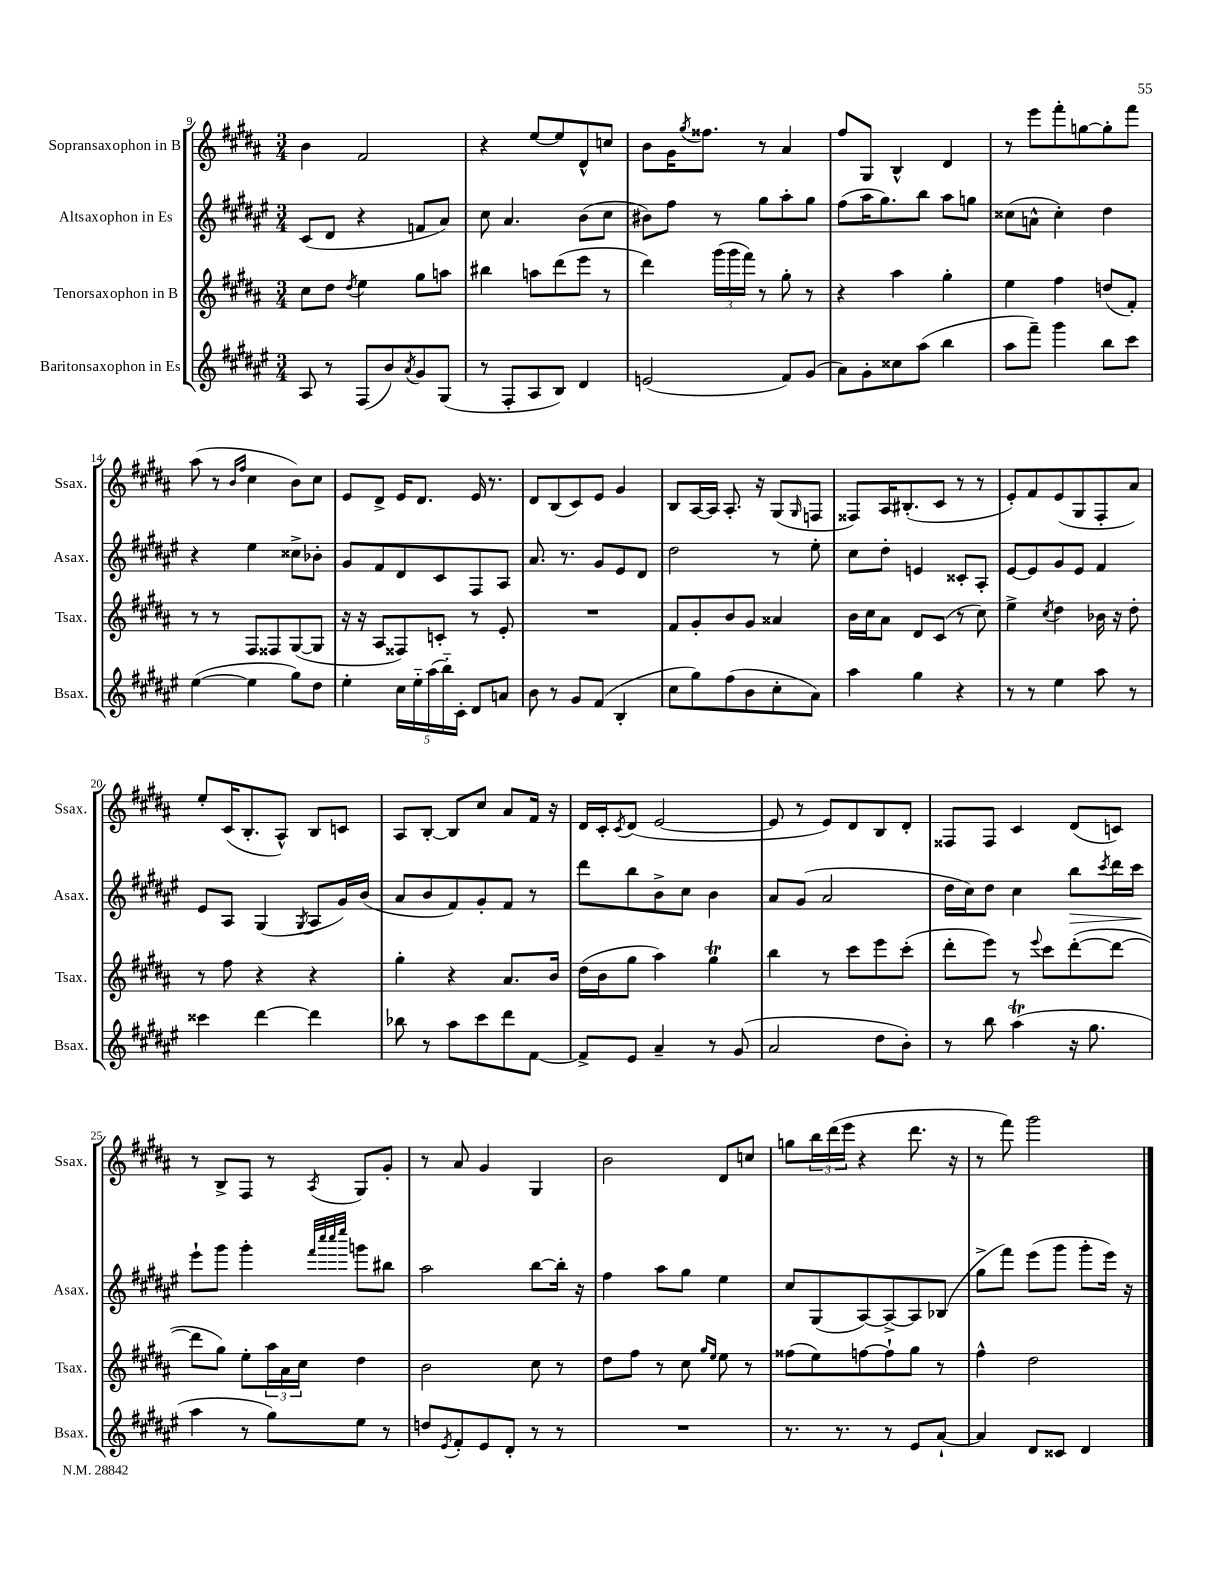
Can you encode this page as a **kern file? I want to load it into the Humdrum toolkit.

**kern	**kern	**kern	**kern
*staff4	*staff3	*staff2	*staff1
*clefG2	*clefG2	*clefG2	*clefG2
*k[f#c#g#d#a#e#]	*k[f#c#g#d#a#]	*k[f#c#g#d#a#e#]	*k[f#c#g#d#a#]
*M3/4	*M3/4	*M3/4	*M3/4
8A#/	8cc#\L	(8c#/L	4b\
8r	8dd#\J	8d#/J	.
.	8qdd#/	.	.
(8F#/L	4ee\	4r	2f#/
8b/)	.	.	.
8qa#/	.	.	.
8g#/	8gg#\L	8f/L	.
(8G#/J	8aa\J	8a#/J)	.
=	=	=	=
8r	4bb#\	8cc#\	4r
8F#'/L	.	4.a#/	.
8A#/	8aa\L	.	[8ee/L
8B/J)	(8ddd#\	.	8ee/]
4d#/	8eee\J	(8b\L	8d#^^/
.	8r	8cc#\J	8cc/J
=	=	=	=
(2e/	4ddd#\)	8b#\L)	8b\L
.	.	8ff#\J	16g#\K
.	.	.	8qgg#/
.	.	.	8.ff##\J
.	(24ggg#\LL	8r	.
.	24ggg#\	.	.
.	24fff#\JJ)	.	.
.	8r	8gg#\L	8r
8f#/L)	8gg#'\	8aa#'\	4a#/
(8g#/J	8r	8gg#\J	.
=	=	=	=
8a#\L)	4r	(8ff#\L	8ff#/L
8g#'\	.	16aa#\K	8G#/J
.	.	8.gg#\)	.
8cc##\	4aa#\	.	4B^^/
(8aa#\J	.	8bb\J	.
4bb\	4gg#'\	8aa#\L	4d#/
.	.	8gg\J	.
=	=	=	=
8aa#\L	4ee\	(8cc##\L	8r
8fff#~\J)	.	8a^^\J	8eee\L
4ggg#\	4ff#\	4cc##'\)	8fff#'\
.	.	.	[8gg\
8bb\L	(8dd/L	4dd#\	8gg'\]
8ccc#\J	8f#'/J)	.	8fff#\J
=	=	=	=
([4ee#\	8r	4r	(8aa#\
.	8r	.	8r
.	.	.	16qqb/LL
.	.	.	16qqff#/JJ
4ee#\]	8F#/L	4ee#\	4cc#\
.	8F##/	.	.
8gg#\L)	([8G#/	8cc##^\L	8b\L)
8dd#\J	8G#/]J	8b-'\J	8cc#\J
=	=	=	=
4ee#'\	16r	8g#/L	8e/L
.	16r	.	.
.	8A#/L	8f#/	8d#^/J
20cc#\LL	8F##/)	8d#/	16e/LK
20ee#'~\	.	.	.
.	.	.	8.d#/J
(20aa#\	.	.	.
.	8c'/J	8c#/	.
20bb'~\)	.	.	.
20c#'\JJ	.	.	.
8d#/L	8r	8F#/	16e/
.	.	.	8.r
8a/J	8e'/	8A#/J	.
=	=	=	=
8b\	2.r	8.a#/	8d#/L
8r	.	.	(8B/
.	.	8.r	.
8g#/L	.	.	8c#/)
(8f#/J	.	8g#/L	8e/J
4B'/	.	8e#/	4g#/
.	.	8d#/J	.
=	=	=	=
8cc#\L	8f#/L	2dd#\	8B/L
8gg#\)	8g#'/	.	[16A#/L
.	.	.	16A#/]JJ
(8ff#\	8b/	.	8.A#'/
8b\	8g#/J	.	.
.	.	.	16r
8cc#'\	4a##/	8r	(8G#/L
.	.	.	16qqG#/
8a#\J)	.	8ee#'\	8F/J
=	=	=	=
4aa#\	16b\LL	8cc#\L	8F##/L)
.	16cc#\J	.	.
.	8a#\J	8dd#'\J	16A#/K
.	.	.	(8.B#'/
4gg#\	8d#/L	4e/	.
.	(8c#/J	.	8c#/J
4r	8r	8c##'/L	8r
.	8cc#\)	8A#'/J	8r
=	=	=	=
8r	4ee^\	[8e#/L	8e'/L)
8r	.	8e#/]	8f#/
.	8qcc#/	.	.
4ee#\	4dd#\	8g#/	(8e/
.	.	8e#/J	8G#/
8aa#\	16b-\	4f#/	8F#'/
.	16r	.	.
8r	8dd#'\	.	8a#/J)
=	=	=	=
4ccc##\	8r	8e#/L	8ee'/L
.	8ff#\	8A#/J	(16c#/K
.	.	.	8.B'/
[4ddd#\	4r	(4G#/	.
.	.	.	8A#^^/J)
.	.	8qG#/	.
4ddd#\]	4r	8A#/L	8B/L
.	.	16g#/L)	8c/J
.	.	(16b/JJ	.
=	=	=	=
8bb-\	4gg#'\	8a#/L	8A#/L
8r	.	8b/	[8B'/J
8aa#\L	4r	8f#/)	8B/]L
8ccc#\	.	8g#'/	8cc#/J
8ddd#\	8.a#/L	8f#/J	8a#/L
[8f#\J	.	8r	16f#/Jk
.	16b/Jk	.	16r
=	=	=	=
8f#^/]L	(16dd#\LL	8ddd#\L	16d#/LL
.	16b\J	.	16c#'/J
.	.	.	8qc#/
8e#/J	8gg#\J	8bb\	(8d#/J
4a#~/	4aa#\)	8b^\	[2e/
.	.	8cc#\J	.
8r	4gg#\	4b\	.
(8g#/	.	.	.
=	=	=	=
2a#/	4bb\	8a#/L	8e/]
.	.	(8g#/J	8r
.	8r	2a#/	8e/L)
.	8ccc#\L	.	8d#/
8dd#\L	8eee\	.	8B/
8b'\J)	(8ccc#'\J	.	8d#'/J
=	=	=	=
8r	8ddd#'\L	16dd#\LL	8F##/L
.	.	16cc#\J)	.
8bb\	8eee\J)	8dd#\J	8F##/J
(4aa#\	8r	4cc#\	4c#/
.	8qqeee/	.	.
.	8ccc#\L	.	.
16r	([8ddd#'\	8bb\L	(8d#/L
8.gg#\	.	.	.
.	.	8qccc#/	.
.	8ddd#\_J	16ddd#\L	8c/J)
.	.	16ccc#\JJ	.
=	=	=	=
4aa#\	8ddd#\]L	8eee#`\L	8r
.	8gg#\J)	8ggg#\J	8B^/L
8r	8ee'\L	4ggg#'\	8F#/J
8gg#\L)	24aa#\L	.	8r
.	24a#\	.	.
.	24cc#\JJ	.	.
.	.	32qqfff#/LLL	.
.	.	32qqcccc#/	.
.	.	32qqcccc#/	.
.	.	32qqeeee#/JJJ	8qA#/
8ee#\J	4dd#\	8ggg\L	8G#/L
8r	.	8bb#\J	8g#'/J
=	=	=	=
8dd/L	2b\	2aa#\	8r
8qe#/	.	.	.
8f#'/	.	.	8a#/
8e#/	.	.	4g#/
8d#'/J	.	.	.
8r	8cc#\	[8bb\L	4G#/
8r	8r	16bb'\]Jk	.
.	.	16r	.
=	=	=	=
2.r	8dd#\L	4ff#\	2b\
.	8ff#\J	.	.
.	8r	8aa#\L	.
.	8cc#\	8gg#\J	.
.	16qqgg#/LL	.	.
.	16qqee/JJ	.	.
.	8ee\	4ee#\	8d#/L
.	8r	.	8cc/J
=	=	=	=
8.r	(8ff##\L	8cc#/L	8gg\L
.	8ee\)	(8G#/	24bb\L
.	.	.	(24ddd#\
8.r	.	.	.
.	.	.	24eee\JJ
.	[8ff\	[8A#/)	4r
8r	8ff`\]	8A#^/_	.
8e#/L	8gg#\J	8A#/]	8.ddd#\
[8a#`/J	8r	(8B-/J	.
.	.	.	16r
=	=	=	=
4a#/]	4ff#^^\	8gg#^\L	8r
.	.	8fff#\J)	8fff#\)
8d#/L	2dd#\	(8eee#\L	2ggg#\
8c##/J	.	8ggg#\J	.
4d#/	.	8ggg#'\L	.
.	.	16eee#\Jk)	.
.	.	16r	.
==	==	==	==
*-	*-	*-	*-
